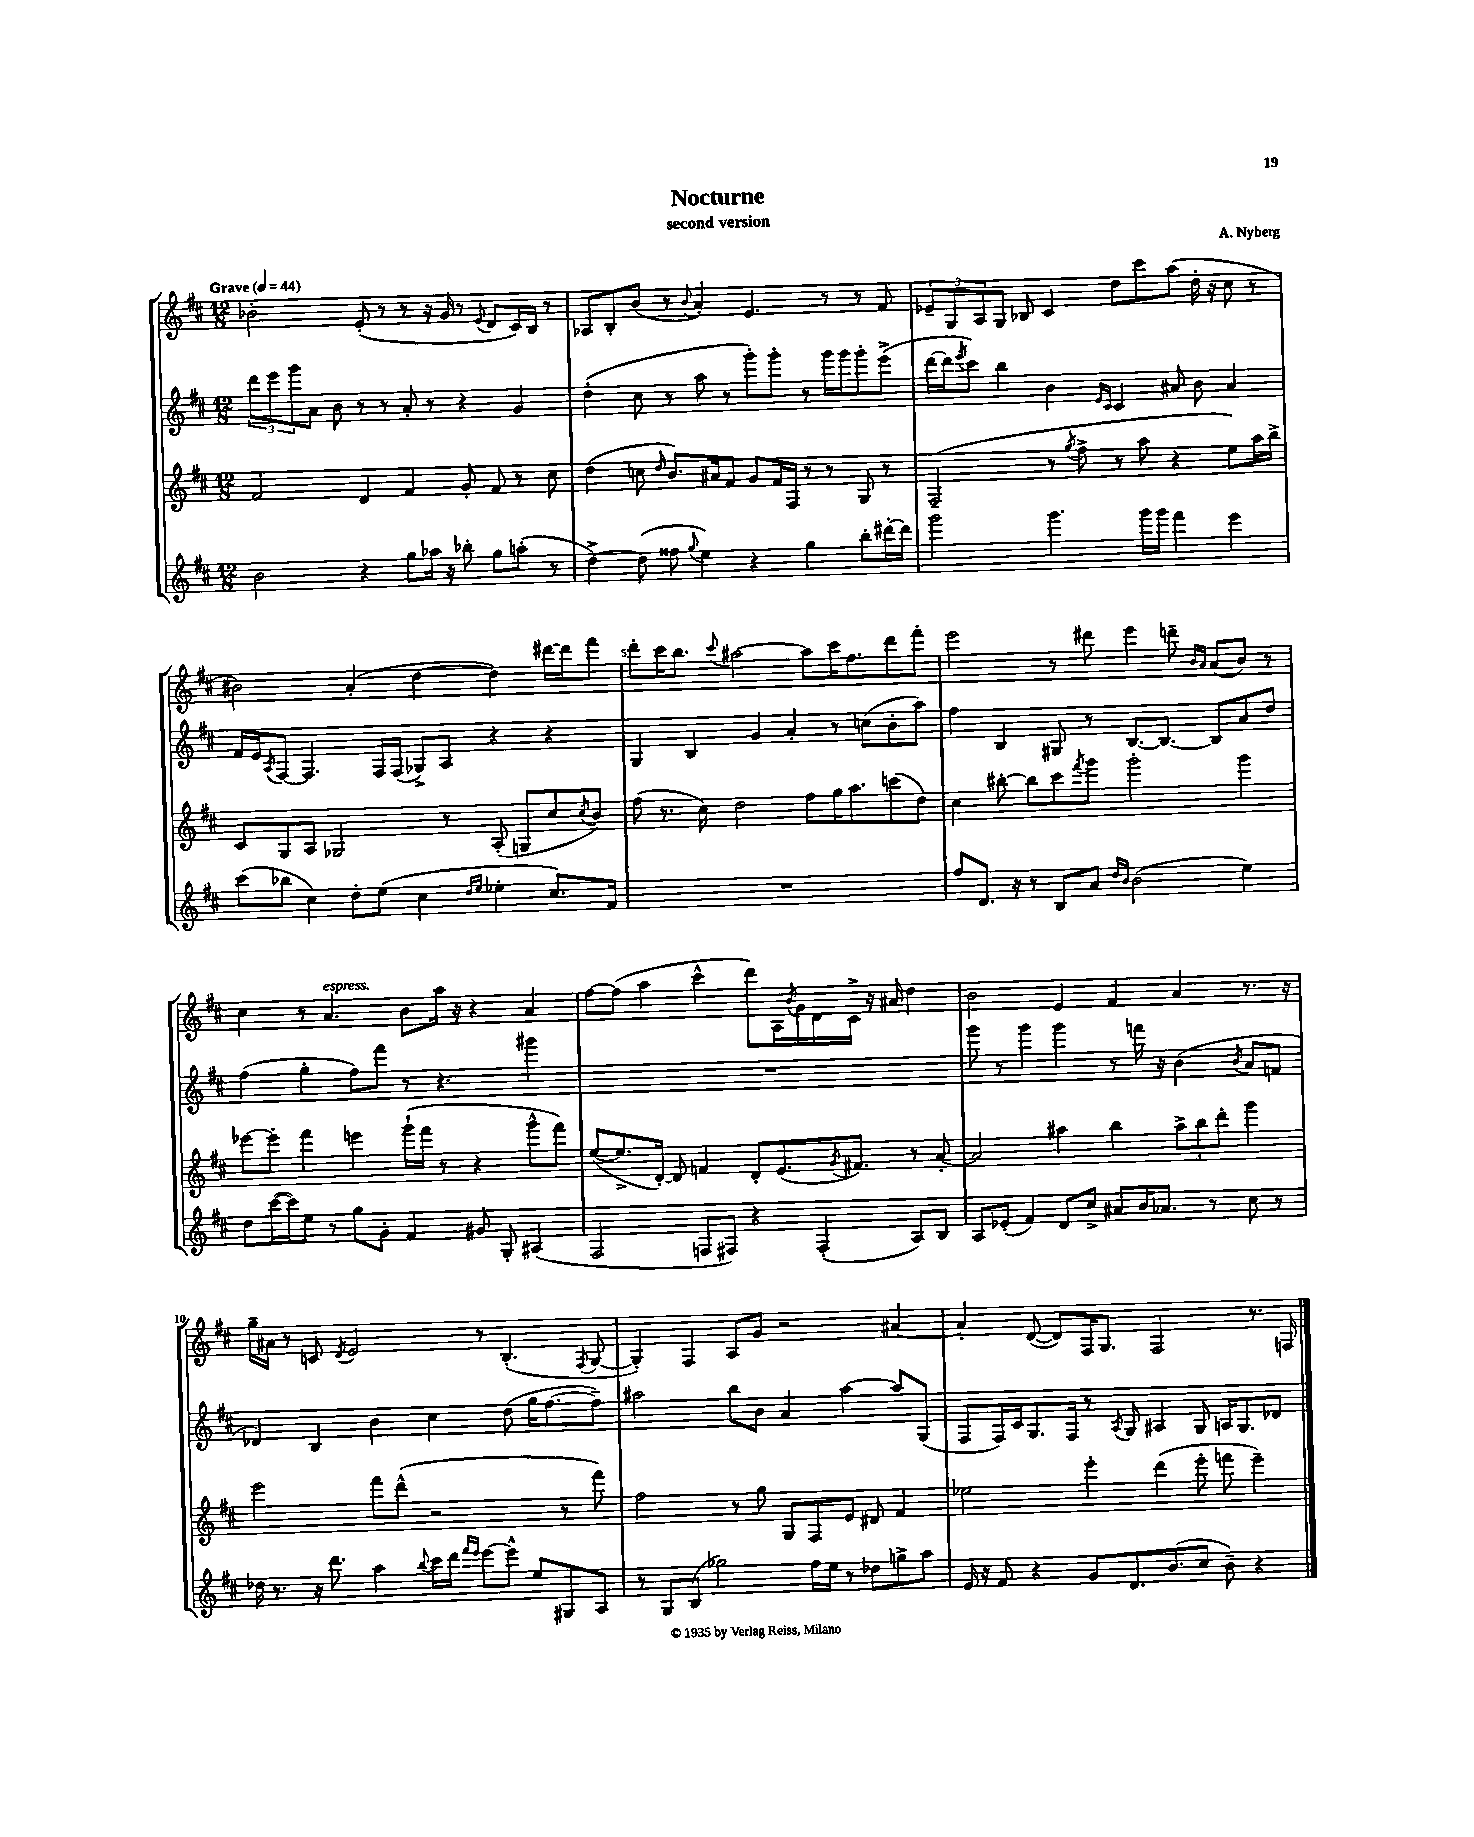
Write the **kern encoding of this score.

**kern	**kern	**kern	**kern
*part4	*part3	*part2	*part1
*staff4	*staff3	*staff2	*staff1
*clefG2	*clefG2	*clefG2	*clefG2
*k[f#c#]	*k[f#c#]	*k[f#c#]	*k[f#c#]
*M12/8	*M12/8	*M12/8	*M12/8
*MM44	*MM44	*MM44	*MM44
=1	=1	=1	=1
!	!	!	!LO:TX:a:B:t=Grave
2b\	2f#/	12ddd\L	2b-X'\
.	.	12eee\	.
.	.	12ggg\	.
.	.	8a\J	.
.	.	8b\	.
4r	4d/	8r	(8e'/
.	.	8r	8r
8gg\L	4f#/	8a'/	8r
16aa-X\Jk	.	8r	16r
16r	.	.	16g/
8bb-X'\	8g'/	4r	8r
.	.	.	8qqe/
8gg\L	8f#/	.	8d/L
(8aan'\J	8r	4g/	16c#/L)
.	.	.	16B/JJ
8r	8cc#\	.	8r
=2	=2	=2	=2
[4dd^\)	(4dd\	(4dd'\	8A-X/L
.	.	.	8B'/
(8dd\]	8ccn\	8cc#\	(8b/J
.	16qqdd/	.	.
8ff##X\	8.b/L)	8r	8r
8qqgg/	.	.	8qqb/
4ee\)	.	8aa\	4a'/)
.	16a#X/k	.	.
.	8f#/J	8r	.
4r	8g/L	8ggg'\L)	4.e/
.	16f#/L	8ggg'\J	.
.	16F#/JJ	.	.
4gg\	8r	8r	.
.	8r	16ggg\LL	8r
.	.	16ggg\J	.
8bb'\L	8G/	8ggg'\	8r
[16ddd#X'\L	8r	(8eee^\J	8f#/
16ddd#\JJ]	.	.	.
=3	=3	=3	=3
2ggg\	(2F#~/	[16ddd\LL	12e-X~/L
.	.	16ddd\J]	.
.	.	.	12G/
.	.	8qeee/	.
.	.	8ccc#\J)	.
.	.	.	12A/
.	.	4bb\	8G/J
.	.	.	8B-X/
4.ggg\	8r	4b\	4c#/
.	8qgg/	.	.
.	8ff#^\	.	.
.	.	16qqe/LL	.
.	.	16qqc#/JJ	.
.	8r	4c#/	8dd\L
16ggg\LL	8aa\	.	8ccc#\
16ggg\JJ	.	.	.
4fff#\	4r	8a#X/	(8aa\J
.	.	8b\	16dd'\
.	.	.	16r
4eee\	8ee\L)	4a#/	8cc#\
.	16aa\L	.	8r
.	16bb^\JJ	.	.
!!LO:LB:g=z
=4	=4	=4	=4
(8ccc#\L	8c#/L	16f#/LL	2b#X\)
.	.	16e/J	.
.	.	8qA/	.
8bb-X\J	8G/	[8F#/J	.
4cc#\)	8A/J	4.F#/]	.
.	2G-X/	.	.
8dd'\L	.	.	(4a'/
(8ee\J	.	16F#/LL	.
.	.	(16F#/JJ	.
4cc#\	.	8G-X^/L)	[4dd\
.	8r	8A/J	.
16qqdd/LL	.	.	.
16qqee/JJ	.	.	.
4ee-X'\	(8A'/	4r	4dd\])
.	8Gn/L	.	.
8.cc#/L)	8cc#/	4r	[16ddd#X\LL
.	.	.	16ddd#\J]
.	8qcc#/	.	.
.	8b/J)	.	8fff#\J
16f#/Jk	.	.	.
=5	=5	=5	=5
1.r	(8ff#\	4G/	8ddd'\L
.	8.r	.	16ccc#\K
.	.	.	8.bb\J
.	.	4B/	.
.	16cc#\)	.	.
.	.	.	8qqccc#/
.	2dd\	.	[2aa#X\
.	.	4g/	.
.	.	4a'/	.
.	8ff#\L	.	8aa#\L]
.	16gg\K	8r	16ccc#\K
.	8.aa\	.	8.ff#\
.	.	(8ccn\L	.
.	(8cccn\	8b'\	8ddd\
.	8dd\J)	8aa\J)	8fff#'\J
=6	=6	=6	=6
8ff#/L	4cc#\	4ff#\	2eee\
8.d/J	.	.	.
.	[8bb#X'\	4B/	.
16r	.	.	.
8r	8bb#\L]	.	.
8B/L	8ccc#\	8G#X/	8r
.	8qfff#/	.	.
8a/J	8ggg\J	8r	8ddd#X\
16qqdd/LL	.	.	.
16qqb/JJ	.	.	.
(2b\	2ggg'\	[8.B/L	4eee\
.	.	8.B/J_	.
.	.	.	8dddn~\
.	.	.	16qqb/LL
.	.	.	16qqa/JJ
.	.	8B/L]	(8a/L
4ee\)	4ggg\	8a/	8b/J)
.	.	8dd/J	8r
!!LO:LB:g=z
=7	=7	=7	=7
8dd\L	[8eee-X\L	(4ff#\	4cc#\
([16ccc#\L	8eee-'\J]	.	.
16ccc#\J])	.	.	.
8ee\J	4fff#\	4gg'\	8r
!	!	!	!LO:TX:a:i:t=espress.
8r	.	.	4.a/
8gg\L	4eeen\	8ff#\L)	.
8g'\J	.	8fff#\J	.
4f#/	(16ggg`\LL	8r	8b\L
.	16fff#\JJ	.	.
.	8r	4.r	16aa\Jk
.	.	.	16r
8g#X/	4r	.	4r
8G'/	.	.	.
(4A#X/	8ggg^^\L	4ggg#X\	4a/
.	8fff#\J)	.	.
=8	=8	=8	=8
2F#/	([8ee/L	1.r	[8ff#\L
.	8.ee^/]	.	(8ff#\J]
.	.	.	4aa\
.	[16d'/Jk)	.	.
.	8d/]	.	.
8Fn/L	4fn/	.	4ccc#^^\
8F#X/J)	.	.	.
4r	8d'/L	.	8ddd\L)
.	(8.e/	.	16A\L
.	.	.	8qb/
.	.	.	16g\
(4F#'/	.	.	16d\
.	8qg/	.	.
.	8.f#X/J)	.	16c#^\JJ
.	.	.	16r
.	.	.	16a#X/
8A/L)	8r	.	4dd\
8B/J	[8a'/	.	.
=9	=9	=9	=9
8A/L	2a/]	8ggg\	2b\
(8e-X'/J	.	8r	.
4f#/)	.	4ggg\	.
8d/L	4aa#X\	4ggg\	4e/
8cc#^/J	.	.	.
8a#X/L	4bb\	8r	4f#/
16b/K	.	16fffn\	.
8.a-X/J	.	16r	.
.	12aa#^\L	(4b\	4a/
.	12bb\	.	.
8r	.	.	.
.	12ddd'\J	.	.
.	.	8qb/	.
8cc#\	4ggg\	8a/L	8.r
8r	.	8fn/J	.
.	.	.	16r
!!LO:LB:g=z
=10	=10	=10	=10
16dd-X\	2eee\	4d-X/)	16gg~\LL
8.r	.	.	16a#X\JJ
.	.	.	8r
16r	.	4B/	8cn/
8.ddd\	.	.	.
.	.	.	8qd/
.	.	.	2e/
4aa\	8fff#\L	4b\	.
.	(8ddd^^\J	.	.
8qqbb/	.	.	.
16ccc#\LL	2r	4cc#\	.
16ddd\JJ	.	.	.
16qqfff#/LL	.	.	.
16qqeee/JJ	.	.	.
[8eee\L	.	.	8r
8eee^^\J]	.	(8dd\	(4.B'/
8ee/L	.	16gg\KL	.
.	.	[8.ff#\	.
8G#X/	8r	.	.
.	.	.	8qF#/
8A/J	8fff#\)	8ff#~\J])	[8G/
=11	=11	=11	=11
8r	2ff#\	2aa#X\	4G'/])
8G/L	.	.	.
(8B/J	.	.	4F#/
2gg-X\)	.	.	.
.	8r	8bb\L	8A/L
.	8gg\	8b\J	8g/J
.	8G/L	4a/	2r
16ff#\LL	8F#/	.	.
16ee\JJ	.	.	.
8r	8e/J	[4aa#\	.
8dd-X\L	8d#X/	.	.
8ggn^\	4f#/	8aa#/L]	[4a#X/
8aa\J	.	(8G/J	.
=12	=12	=12	=12
16e/	2ee-X\	8F#/L	4a#'/]
16r	.	.	.
8f#/	.	16F#/L)	.
.	.	16c#/J	.
4r	.	8.G/	([8d/
.	.	.	8d/L])
.	.	16F#/Jk	.
8g/L	4eee'\	8r	16F#/K
.	.	.	8.G/J
.	.	8qA/	.
8.d/	.	8G/	.
.	(4ddd\	4A#X/	2F#/
(8.b/	.	.	.
8cc#/J	8eee'\	8G/	.
8b~\)	8fffn\	16An/KL	.
.	.	8.G/	.
4r	4eee~\)	.	8.r
.	.	8d-X/J	.
.	.	.	16Fn/
==	==	==	==
*-	*-	*-	*-
